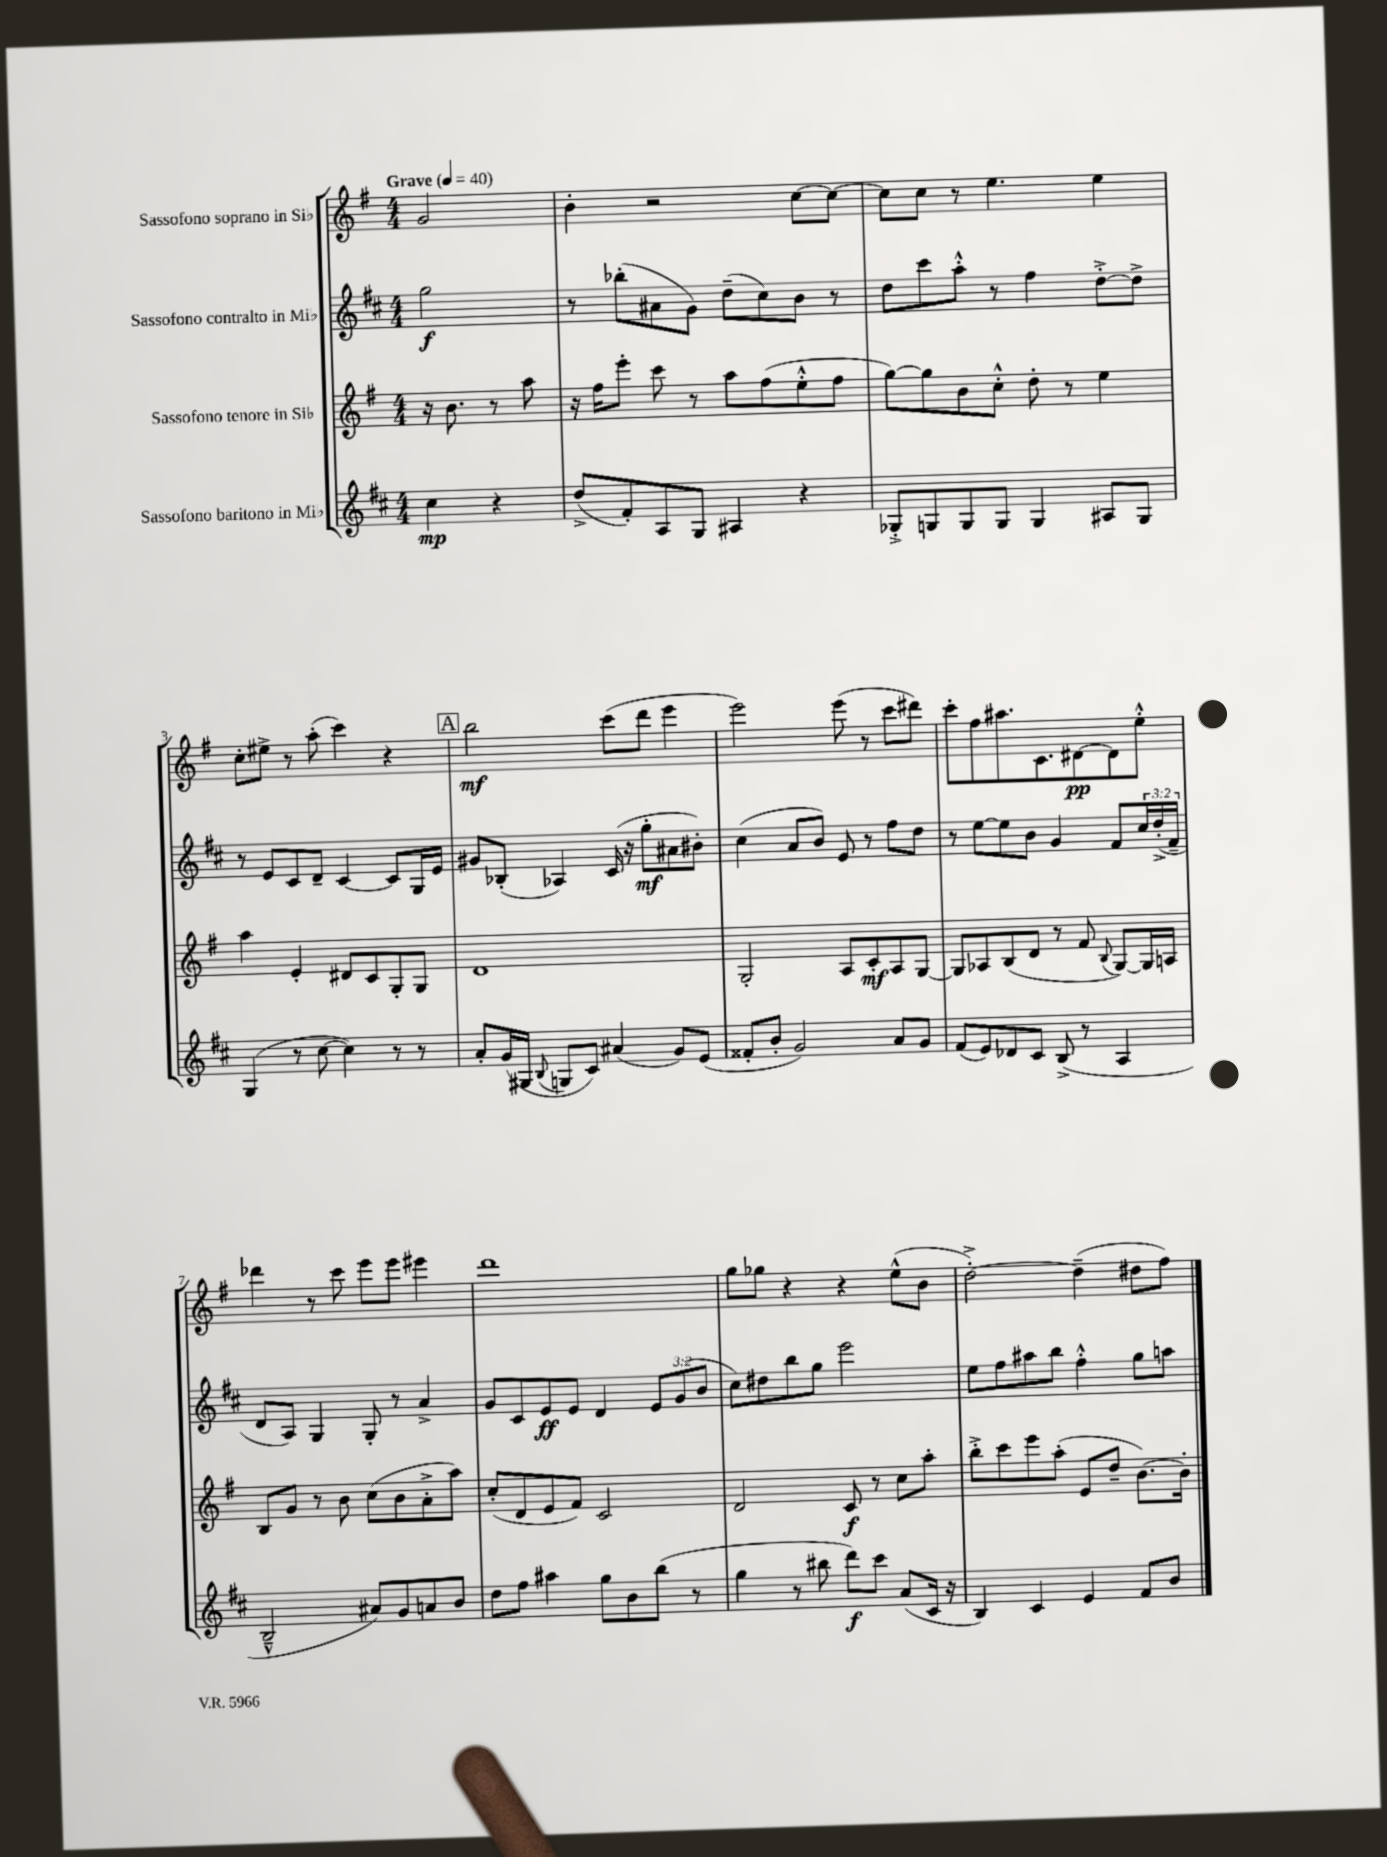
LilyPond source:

<<
\new StaffGroup <<
\new Staff = "s0" \with { instrumentName = "Sassofono soprano in Sib" } {
    \clef treble \key g \major \numericTimeSignature \time 4/4 \partial 2 \tempo "Grave" 4 = 40
    g'2 |
    b'4-. r2 c''8~ c''8~ |
    c''8 c''8 r8 e''4. e''4 |
    c''8-. eis''8-> r8 a''8-.( c'''4) r4 |
    \mark \markup { \box "A" } b''2\mf c'''8( d'''8 e'''4 |
    e'''2) e'''8( r8 c'''8 dis'''8) |
    c'''8-. fis''8 ais''8. c'8. dis'8~\pp dis'8 e''8-.-^ |
    des'''4 r8 c'''8 e'''8 e'''8 eis'''4 |
    d'''1 |
    g''8 ges''8 r4 r4 e''8-^( b'8 |
    d''2~-.->) d''4--( dis''8 fis''8) \bar "|." |
}
\new Staff = "s1" \with { instrumentName = "Sassofono contralto in Mib" } {
    \clef treble \key d \major \numericTimeSignature \time 4/4 \override Staff.TupletNumber.text = #tuplet-number::calc-fraction-text \partial 2
    g''2\f |
    r8 bes''8-.( ais'8 g'8) d''8--( cis''8) b'8 r8 |
    d''8 cis'''8 a''8-.-^ r8 fis''4 d''8~-.-> d''8-> |
    r8 e'8 cis'8 d'8-- cis'4~ cis'8 g16 e'16 |
    \mark \markup { \box "A" } gis'8 bes8-.( aes4) cis'16( r16 g''8-.\mf ais'8 bis'8-.) |
    cis''4( a'8 b'8) e'8 r8 fis''8 d''8 |
    r8 e''8~ e''8 b'8 g'4 fis'8 \tuplet 3/2 { cis''16 d''16-.->( fis'16-- } |
    d'8 a8) g4 g8-. r8 a'4-> |
    g'8 cis'8 e'8\ff e'8 d'4 \tuplet 3/2 { e'8 g'8( b'8 } |
    cis''8) dis''8 b''8 g''8 e'''2 |
    e''8 fis''8 ais''8 b''8 fis''4-.-^ g''8 a''8 \bar "|." |
}
\new Staff = "s2" \with { instrumentName = "Sassofono tenore in Sib" } {
    \clef treble \key g \major \numericTimeSignature \time 4/4 \partial 2
    r16 b'8. r8 a''8 |
    r16 fis''16 e'''8-. c'''8 r8 a''8 fis''8( e''8-.-^ fis''8 |
    g''8~) g''8 b'8 c''8-.-^ d''8-. r8 e''4 |
    a''4 e'4-. dis'8 c'8 g8-. g8 |
    \mark \markup { \box "A" } d'1 |
    g2-. a8 c'8-.\mf a8 g8~ |
    g8 aes8 b8( d'8 r8 fis'8 \appoggiatura { b8 } g8~) g16 a16 |
    b8 g'8 r8 b'8 c''8( b'8 a'8-.-> a''8) |
    c''8-.( d'8 e'8 fis'8) c'2 |
    d'2 c'8\f r8 c''8 a''8-. |
    b''8-.-> c'''8 e'''8 a''8-.( e'8 d''8-- b'8.~) b'16-. \bar "|." |
}
\new Staff = "s3" \with { instrumentName = "Sassofono baritono in Mib" } {
    \clef treble \key d \major \numericTimeSignature \time 4/4 \partial 2
    cis''4\mp r4 |
    d''8->( fis'8-.) a8 g8 ais4 r4 |
    ges8-.-> g8 g8 g8 g4 ais8 g8 |
    g4( r8 cis''8~ cis''4) r8 r8 |
    \mark \markup { \box "A" } a'8-. g'16( gis16 \appoggiatura { b8 } g8 cis'8) ais'4( g'8) e'8( |
    fisis'8-. b'8-. g'2) a'8 g'8 |
    fis'8( e'8) des'8 cis'8 b8->( r8 a4 |
    b2---^ ais'8) g'8 a'8 b'8 |
    d''8 fis''8 ais''4 g''8 b'8 b''8( r8 |
    g''4 r8 bis''8 d'''8\f) cis'''8 a'8( cis'16 r16 |
    b4) cis'4 e'4 fis'8 b'8 \bar "|." |
}
>>
>>
